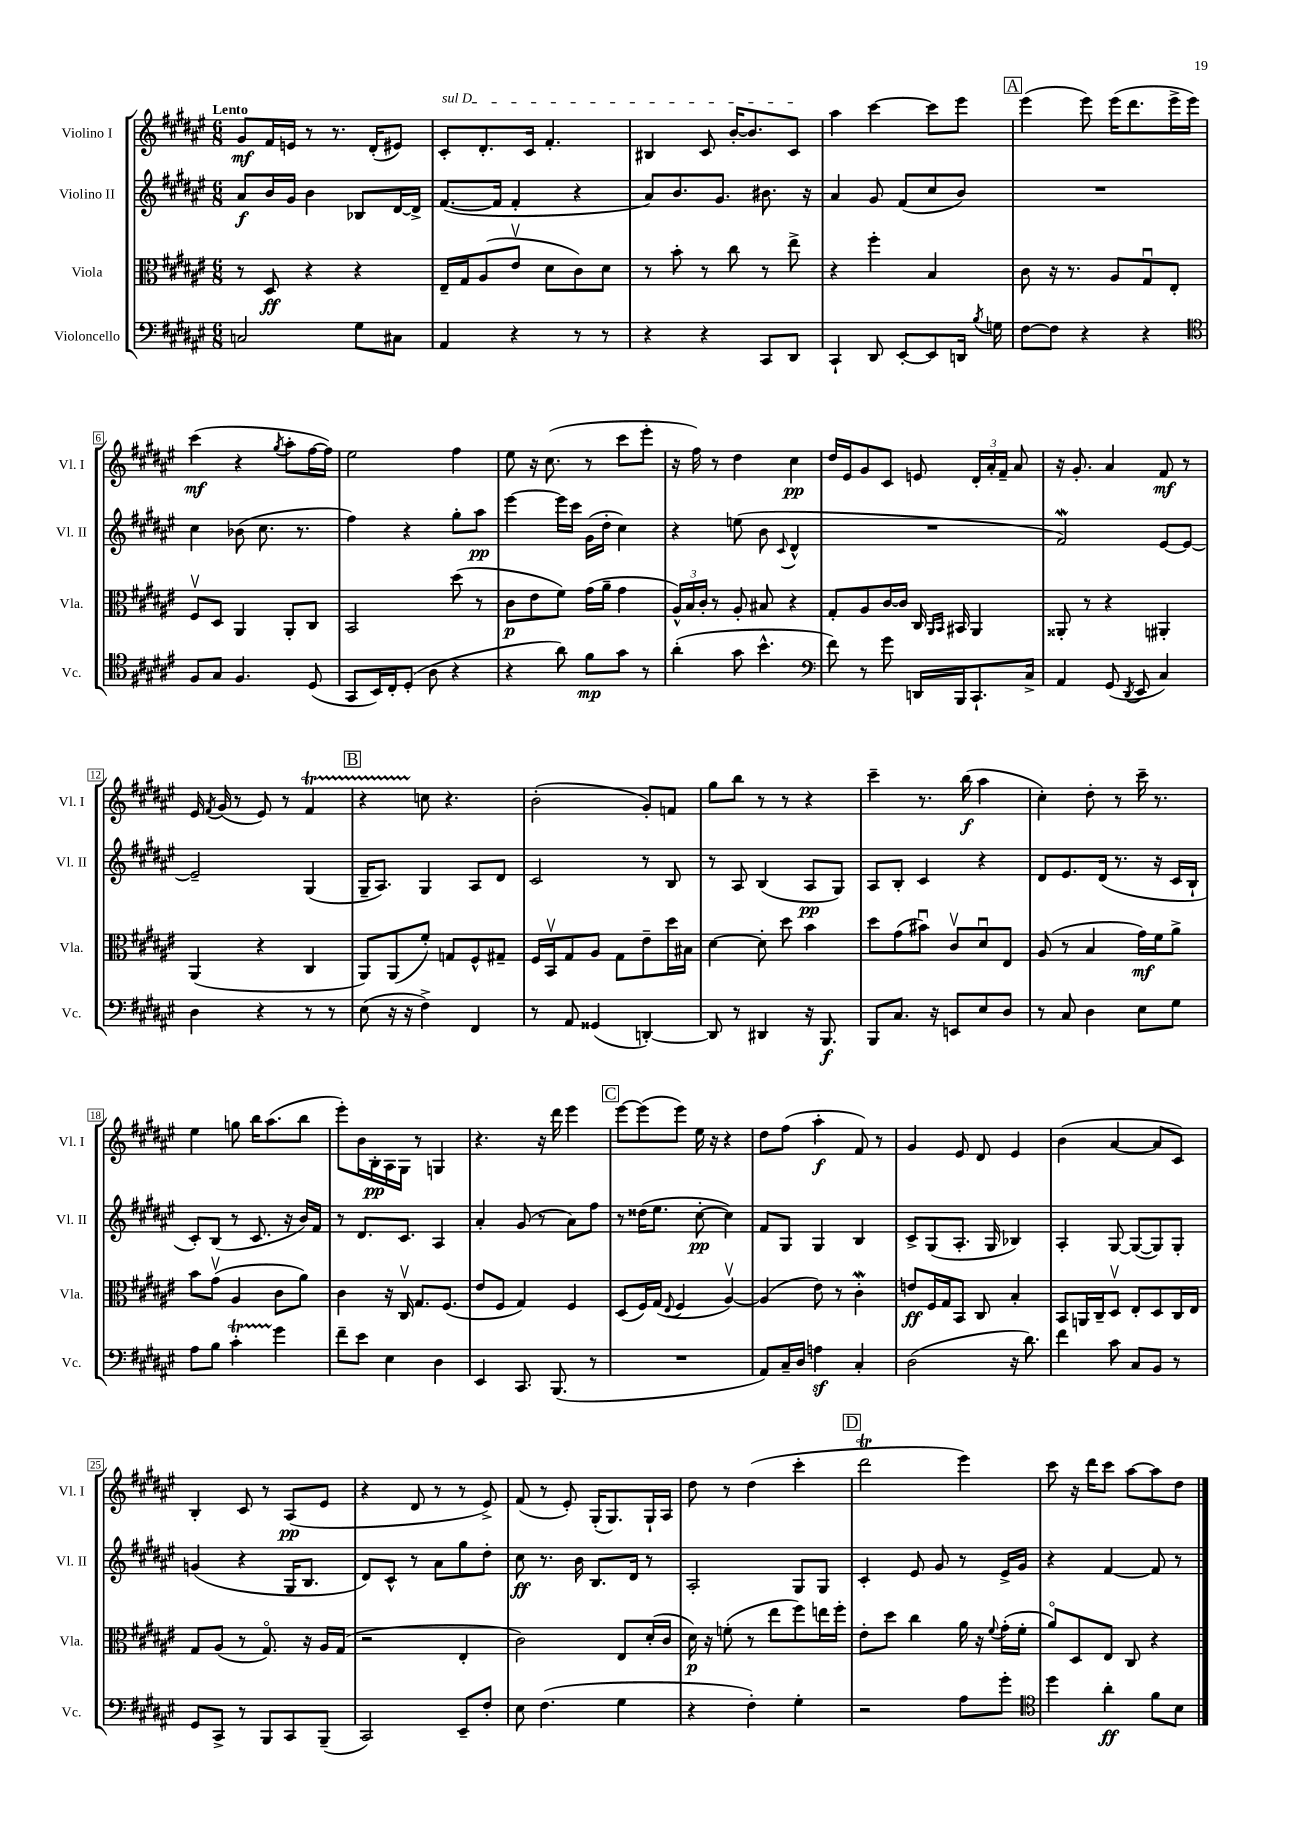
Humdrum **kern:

**kern	**dynam	**kern	**dynam	**kern	**dynam	**kern	**dynam
*part4	*part4	*part3	*part3	*part2	*part2	*part1	*part1
*staff4	*staff4	*staff3	*staff3	*staff2	*staff2	*staff1	*staff1
*I"Violoncello	*	*I"Viola	*	*I"Violino II	*	*I"Violino I	*
*I'Vc.	*	*I'Vla.	*	*I'Vl. II	*	*I'Vl. I	*
*clefF4	*	*clefC3	*	*clefG2	*	*clefG2	*
*k[f#c#g#d#a#e#]	*	*k[f#c#g#d#a#e#]	*	*k[f#c#g#d#a#e#]	*	*k[f#c#g#d#a#e#]	*
*M6/8	*	*M6/8	*	*M6/8	*	*M6/8	*
=1	=1	=1	=1	=1	=1	=1	=1
!	!	!	!	!	!	!LO:TX:a:B:t=Lento	!
2Cn/	.	8r	.	8a#/L	f	8g#/L	mf
.	.	8D#/	ff	16b/L	.	16f#/L	.
.	.	.	.	16g#/JJ	.	16en/JJ	.
.	.	4r	.	4b\	.	8r	.
.	.	.	.	.	.	8.r	.
8G#\L	.	4r	.	8B-X/L	.	.	.
.	.	.	.	.	.	(16d#'/KL	.
8C#X\J	.	.	.	[16d#/L	.	8e#X/J)	.
.	.	.	.	16d#^/JJ]	.	.	.
=2	=2	=2	=2	=2	=2	=2	=2
!	!	!	!	!	!	!LO:TX:a:i:t=sul D	!
4AA#/	.	16E#~/LL	.	([8.f#/L	.	8c#'/L	.
.	.	16G#/J	.	.	.	.	.
.	.	(8A#/	.	.	.	8.d#'/	.
.	.	.	.	16f#/Jk]	.	.	.
4r	.	8e#v/J	.	4f#'/	.	.	.
.	.	.	.	.	.	16c#/Jk	.
.	.	8d#\L	.	.	.	4.f#'/	.
8r	.	8c#\)	.	4r	.	.	.
8r	.	8d#\J	.	.	.	.	.
=3	=3	=3	=3	=3	=3	=3	=3
4r	.	8r	.	8a#/L)	.	4B#X/	.
.	.	8b'\	.	8.b/	.	.	.
4r	.	8r	.	.	.	8c#/	.
.	.	.	.	8.g#/J	.	.	.
.	.	8cc#\	.	.	.	[16b'/KL	.
.	.	.	.	.	.	8.b/]	.
8CC#/L	.	8r	.	8.b#X\	.	.	.
8DD#/J	.	8ee#^\	.	.	.	8c#/J	.
.	.	.	.	16r	.	.	.
=4	=4	=4	=4	=4	=4	=4	=4
4CC#`/	.	4r	.	4a#/	.	4aa#\	.
8DD#/	.	4ff#'\	.	8g#/	.	[4ccc#\	.
[8EE#'/L	.	.	.	(8f#/L	.	.	.
8EE#/]	.	4B/	.	8cc#/	.	8ccc#\L]	.
16DDn/Jk	.	.	.	8b/J)	.	8eee#\J	.
8qB/	.	.	.	.	.	.	.
16Gn\	.	.	.	.	.	.	.
!!LO:REH:place=s1:t=A
=5	=5	=5	=5	=5	=5	=5	=5
[8F#\L	.	8c#\	.	2.r	.	(4eee#\	.
8F#\J]	.	16r	.	.	.	.	.
.	.	8.r	.	.	.	.	.
4r	.	.	.	.	.	8eee#\)	.
.	.	8A#/L	.	.	.	(16eee#\KL	.
.	.	.	.	.	.	8.ddd#\	.
4r	.	8G#u/	.	.	.	.	.
.	.	8E#'/J	.	.	.	16eee#^\L	.
.	.	.	.	.	.	16eee#\JJ)	.
!!LO:LB:g=z
=6	=6	=6	=6	=6	=6	=6	=6
*clefC4	*	*	*	*	*	*	*
8F#/L	.	8F#v/L	.	4cc#\	.	(4ccc#\	mf
8G#/J	.	8D#/J	.	.	.	.	.
4.F#/	.	4AA#/	.	(8b-X\	.	4r	.
.	.	.	.	8.cc#\	.	.	.
.	.	.	.	.	.	8qgg#/	.
.	.	8AA#'/L	.	.	.	8aa#'\L	.
.	.	.	.	8.r	.	.	.
(8D#/	.	8C#/J	.	.	.	[16ff#\L	.
.	.	.	.	.	.	16ff#\JJ])	.
=7	=7	=7	=7	=7	=7	=7	=7
8GG#/L	.	2BB/	.	4ff#\)	.	2ee#\	.
16BB/L)	.	.	.	.	.	.	.
16C#'/J	.	.	.	.	.	.	.
(8D#'/J	.	.	.	4r	.	.	.
8A#\	.	.	.	.	.	.	.
4r	.	(8dd#\	.	8gg#'\L	.	4ff#\	.
.	.	8r	.	8aa#\J	pp	.	.
=8	=8	=8	=8	=8	=8	=8	=8
4r	.	8c#\L	p	[4eee#\	.	8ee#\	.
.	.	8e#\	.	.	.	16r	.
.	.	.	.	.	.	(8.cc#\	.
8a#\)	.	8f#\J)	.	16eee#\LL]	.	.	.
.	.	.	.	16ccc#\JJ	.	.	.
8f#\L	mp	(16g#\LL	.	(16g#\LL	.	8r	.
.	.	16a#~\JJ	.	16dd#'\JJ	.	.	.
8g#\J	.	4g#\	.	4cc#\)	.	8ccc#\L	.
8r	.	.	.	.	.	8eee#'\J	.
=9	=9	=9	=9	=9	=9	=9	=9
(4a#'\	.	24A#^^/LL)	.	4r	.	16r	.
.	.	24B/	.	.	.	.	.
.	.	.	.	.	.	16ff#\)	.
.	.	24c#'/JJ	.	.	.	.	.
.	.	8r	.	.	.	8r	.
8g#\	.	8A#'/	.	(8een\	.	4dd#\	.
4.b^^\	.	8B#X/	.	8b\	.	.	.
.	.	.	.	8qqc#/	.	.	.
.	.	4r	.	4d#^^/	.	4cc#\	pp
=10	=10	=10	=10	=10	=10	=10	=10
*clefF4	*	*	*	*	*	*	*
8f#\)	.	8G#'/L	.	2.r	.	16dd#/LL	.
.	.	.	.	.	.	16e#/J	.
8r	.	8A#/	.	.	.	8g#/	.
8g#\	.	[16c#/L	.	.	.	8c#/J	.
.	.	16c#/JJ]	.	.	.	.	.
16DDn/LL	.	16C#/	.	.	.	8en/	.
.	.	16qqAA#/LL	.	.	.	.	.
.	.	16qqBB/JJ	.	.	.	.	.
16BBB/J	.	16BB#X/	.	.	.	.	.
8.CC#`/	.	4AA#/	.	.	.	24d#'/LL	.
.	.	.	.	.	.	24a#'/	.
.	.	.	.	.	.	24f#~/JJ	.
.	.	.	.	.	.	8a#/	.
16C#^/Jk	.	.	.	.	.	.	.
=11	=11	=11	=11	=11	=11	=11	=11
4AA#/	.	8AA##X'/	.	2f#w/)	.	16r	.
.	.	.	.	.	.	8.g#'/	.
.	.	8r	.	.	.	.	.
(8GG#/	.	4r	.	.	.	4a#/	.
8qDD#/	.	.	.	.	.	.	.
8EE#/	.	.	.	.	.	.	.
4C#/)	.	4AA#X'/	.	[8e#/L	.	8f#/	mf
.	.	.	.	8e#/J_	.	8r	.
!!LO:LB:g=z
=12	=12	=12	=12	=12	=12	=12	=12
4D#\	.	(4AA#/	.	2e#~/]	.	16e#/	.
.	.	.	.	.	.	8qf#/	.
.	.	.	.	.	.	(16g#/	.
.	.	.	.	.	.	8r	.
4r	.	4r	.	.	.	8e#/)	.
.	.	.	.	.	.	8r	.
8r	.	4C#/	.	(4G#/	.	4f#T/	.
8r	.	.	.	.	.	.	.
!!LO:REH:place=s1:t=B
=13	=13	=13	=13	=13	=13	=13	=13
(8E#\	.	8AA#/L)	.	16G#~/KL	.	4r	.
.	.	.	.	8.A#/J)	.	.	.
16r	.	(8AA#/	.	.	.	.	.
16r	.	.	.	.	.	.	.
4F#^\)	.	8f#'/J)	.	4G#/	.	8ccn\	.
.	.	8Gn/L	.	.	.	4.r	.
4FF#/	.	8F#^^/	.	8A#/L	.	.	.
.	.	8G#X~/J	.	8d#/J	.	.	.
=14	=14	=14	=14	=14	=14	=14	=14
8r	.	16F#/LL	.	2c#/	.	(2b'\	.
.	.	16BBv/J	.	.	.	.	.
8AA#/	.	8G#/	.	.	.	.	.
(4GG##X/	.	8A#/J	.	.	.	.	.
.	.	8G#\L	.	.	.	.	.
[4DDn'/)	.	8e#~\	.	8r	.	8g#'/L)	.
.	.	16dd#\L	.	8B/	.	8fn/J	.
.	.	16B#X\JJ	.	.	.	.	.
=15	=15	=15	=15	=15	=15	=15	=15
8DD/]	.	[4d#\	.	8r	.	8gg#\L	.
8r	.	.	.	8A#/	.	8bb\J	.
4DD#X/	.	8d#'\]	.	(4B/	.	8r	.
.	.	8dd#\	.	.	.	8r	.
16r	.	4b\	.	8A#/L	pp	4r	.
8.BBB/	f	.	.	.	.	.	.
.	.	.	.	8G#/J)	.	.	.
=16	=16	=16	=16	=16	=16	=16	=16
8BBB/L	.	8dd#\L	.	8A#/L	.	4ccc#~\	.
8.C#/J	.	(8g#\	.	8B'/J	.	.	.
.	.	8b#Xu\J)	.	4c#/	.	8.r	.
16r	.	.	.	.	.	.	.
8EEn/L	.	8c#v/L	.	.	.	.	.
.	.	.	.	.	.	(16bb\	f
8E#/	.	8d#u/	.	4r	.	4aa#\	.
8D#/J	.	8E#/J	.	.	.	.	.
=17	=17	=17	=17	=17	=17	=17	=17
8r	.	(8A#/	.	8d#/L	.	4cc#'\)	.
8C#/	.	8r	.	8.e#/	.	.	.
4D#\	.	4B/	.	.	.	8dd#'\	.
.	.	.	.	(16d#/Jk	.	.	.
.	.	.	.	8.r	.	8r	.
8E#\L	.	16g#\LL)	mf	.	.	16ccc#~\	.
.	.	16f#\J	.	16r	.	8.r	.
8G#\J	.	8a#^\J	.	16c#/LL	.	.	.
.	.	.	.	16B`/JJ	.	.	.
!!LO:LB:g=z
=18	=18	=18	=18	=18	=18	=18	=18
8A#\L	.	8b\L	.	8c#'/L)	.	4ee#\	.
8B\J	.	(8g#v\J	.	(8B/J	.	.	.
4c#T'\	.	4A#/	.	8r	.	8ggn\	.
.	.	.	.	8.c#/	.	16bb\KL	.
.	.	.	.	.	.	(8.aa#\	.
4g#\	.	8c#\L	.	.	.	.	.
.	.	.	.	16r	.	.	.
.	.	8a#\J)	.	16b/LL)	.	8bb\J	.
.	.	.	.	16f#/JJ	.	.	.
=19	=19	=19	=19	=19	=19	=19	=19
8f#~\L	.	4c#\	.	8r	.	8eee#'\L)	.
8e#\J	.	.	.	8.d#/L	.	16b\L	.
.	.	.	.	.	.	16B'\	pp
4E#\	.	16r	.	.	.	16A#\	.
.	.	16C#v/	.	8.c#/J	.	16G#\JJ	.
.	.	8.G#/L	.	.	.	8r	.
4D#\	.	.	.	4A#/	.	4Gn/	.
.	.	(8.F#/J	.	.	.	.	.
=20	=20	=20	=20	=20	=20	=20	=20
4EE#/	.	8e#/L	.	4a#'/	.	4.r	.
.	.	8F#/J	.	.	.	.	.
8.CC#/	.	4G#/)	.	(8g#/	.	.	.
.	.	.	.	8r	.	16r	.
(8.BBB/	.	.	.	.	.	16ddd#\	.
.	.	4F#/	.	8a#\L)	.	4eee#\	.
8r	.	.	.	8ff#\J	.	.	.
!!LO:REH:place=s1:t=C
=21	=21	=21	=21	=21	=21	=21	=21
2.r	.	(8D#/L	.	8r	.	[8eee#\L	.
.	.	16F#/L)	.	(16dd##X\KL	.	(8eee#\]	.
.	.	(16G#/JJ	.	8.ee#\J	.	.	.
.	.	8qqE#/	.	.	.	.	.
.	.	4F#/	.	.	.	8eee#\J)	.
.	.	.	.	[8cc#'\	pp	16ee#\	.
.	.	.	.	.	.	16r	.
.	.	[4A#v/)	.	4cc#\])	.	4r	.
=22	=22	=22	=22	=22	=22	=22	=22
8AA#/L)	.	(4A#/]	.	8f#/L	.	8dd#\L	.
16C#~/L	.	.	.	8G#/J	.	(8ff#\J	.
16D#/JJ	.	.	.	.	.	.	.
4Anz\	.	8e#\)	.	4G#/	.	4aa#'\	f
.	.	8r	.	.	.	.	.
4C#'/	.	4c#W'\	.	4B/	.	8f#/)	.
.	.	.	.	.	.	8r	.
=23	=23	=23	=23	=23	=23	=23	=23
(2D#\	.	8en/L	ff	8c#^/L	.	4g#/	.
.	.	16F#/L	.	(8G#/	.	.	.
.	.	16G#/J	.	.	.	.	.
.	.	8BB/J	.	8.A#'/J	.	8e#/	.
.	.	8C#/	.	.	.	8d#/	.
.	.	.	.	16G#/	.	.	.
16r	.	4B'/	.	4B-X/)	.	4e#/	.
8.d#\)	.	.	.	.	.	.	.
=24	=24	=24	=24	=24	=24	=24	=24
4f#\	.	8BB/L	.	4A#'/	.	(4b\	.
.	.	16AAn/L	.	.	.	.	.
.	.	16C#~/J	.	.	.	.	.
8c#\	.	8D#v/J	.	[8G#/	.	[4a#/	.
8C#/L	.	8E#'/L	.	(8G#/L_	.	.	.
8BB/J	.	8D#/	.	8G#/])	.	8a#/L]	.
8r	.	16C#/L	.	8G#'/J	.	8c#/J)	.
.	.	16E#/JJ	.	.	.	.	.
!!LO:LB:g=z
=25	=25	=25	=25	=25	=25	=25	=25
8GG#/L	.	8G#/L	.	(4gn/	.	4B'/	.
8CC#^/J	.	(8A#/J	.	.	.	.	.
8r	.	8r	.	4r	.	8c#/	.
8BBB/L	.	8.G#/)	.	.	.	8r	.
8CC#/	.	.	.	16G#/KL	.	(8A#/L	pp
.	.	16r	.	8.B/J	.	.	.
(8BBB~/J	.	16A#/LL	.	.	.	8e#/J	.
.	.	(16G#/JJ	.	.	.	.	.
=26	=26	=26	=26	=26	=26	=26	=26
2CC#/)	.	2r	.	8d#/L)	.	4r	.
.	.	.	.	8c#^^/J	.	.	.
.	.	.	.	8r	.	8d#/	.
.	.	.	.	8a#\L	.	8r	.
8EE#~/L	.	4E#'/	.	8gg#\	.	8r	.
8F#'/J	.	.	.	8dd#'\J	.	8e#^/)	.
=27	=27	=27	=27	=27	=27	=27	=27
8E#\	.	2c#\)	.	8cc#\	ff	(8f#/	.
(4.F#\	.	.	.	8.r	.	8r	.
.	.	.	.	.	.	8e#'/)	.
.	.	.	.	16b\	.	.	.
.	.	.	.	8.B/L	.	(16G#'/KL	.
.	.	.	.	.	.	8.G#/)	.
4G#\	.	8E#/L	.	.	.	.	.
.	.	.	.	16d#/Jk	.	.	.
.	.	(16d#'/L	.	8r	.	16G#`/L	.
.	.	16c#/JJ	.	.	.	16A#/JJ	.
=28	=28	=28	=28	=28	=28	=28	=28
4r	.	16d#\)	p	2A#'/	.	8dd#\	.
.	.	16r	.	.	.	.	.
.	.	(8fn'\	.	.	.	8r	.
4F#'\)	.	8r	.	.	.	(4dd#\	.
.	.	8ee#\L	.	.	.	.	.
4G#'\	.	8ff#\)	.	8G#/L	.	4ccc#'\	.
.	.	16een\L	.	8G#/J	.	.	.
.	.	16ff#'\JJ	.	.	.	.	.
!!LO:REH:place=s1:t=D
=29	=29	=29	=29	=29	=29	=29	=29
2r	.	8e#'\L	.	4c#'/	.	2ddd#T\	.
.	.	8dd#\J	.	.	.	.	.
.	.	4cc#\	.	8e#/	.	.	.
.	.	.	.	8g#/	.	.	.
8A#\L	.	16a#\	.	8r	.	4eee#\)	.
.	.	16r	.	.	.	.	.
.	.	8qqf#/	.	.	.	.	.
8g#'\J	.	(16g#'\LL	.	16e#^/LL	.	.	.
.	.	16f#'\JJ	.	16g#/JJ	.	.	.
=30	=30	=30	=30	=30	=30	=30	=30
*clefC4	*	*	*	*	*	*	*
4dd#\	.	8a#/L)	.	4r	.	8ccc#\	.
.	.	8D#/	.	.	.	16r	.
.	.	.	.	.	.	16ddd#\KL	.
4a#'\	ff	8E#/J	.	[4f#/	.	8ccc#\J	.
.	.	8C#/	.	.	.	[8aa#\L	.
8f#\L	.	4r	.	8f#/]	.	8aa#\]	.
8B\J	.	.	.	8r	.	8dd#\J	.
==	==	==	==	==	==	==	==
*-	*-	*-	*-	*-	*-	*-	*-
